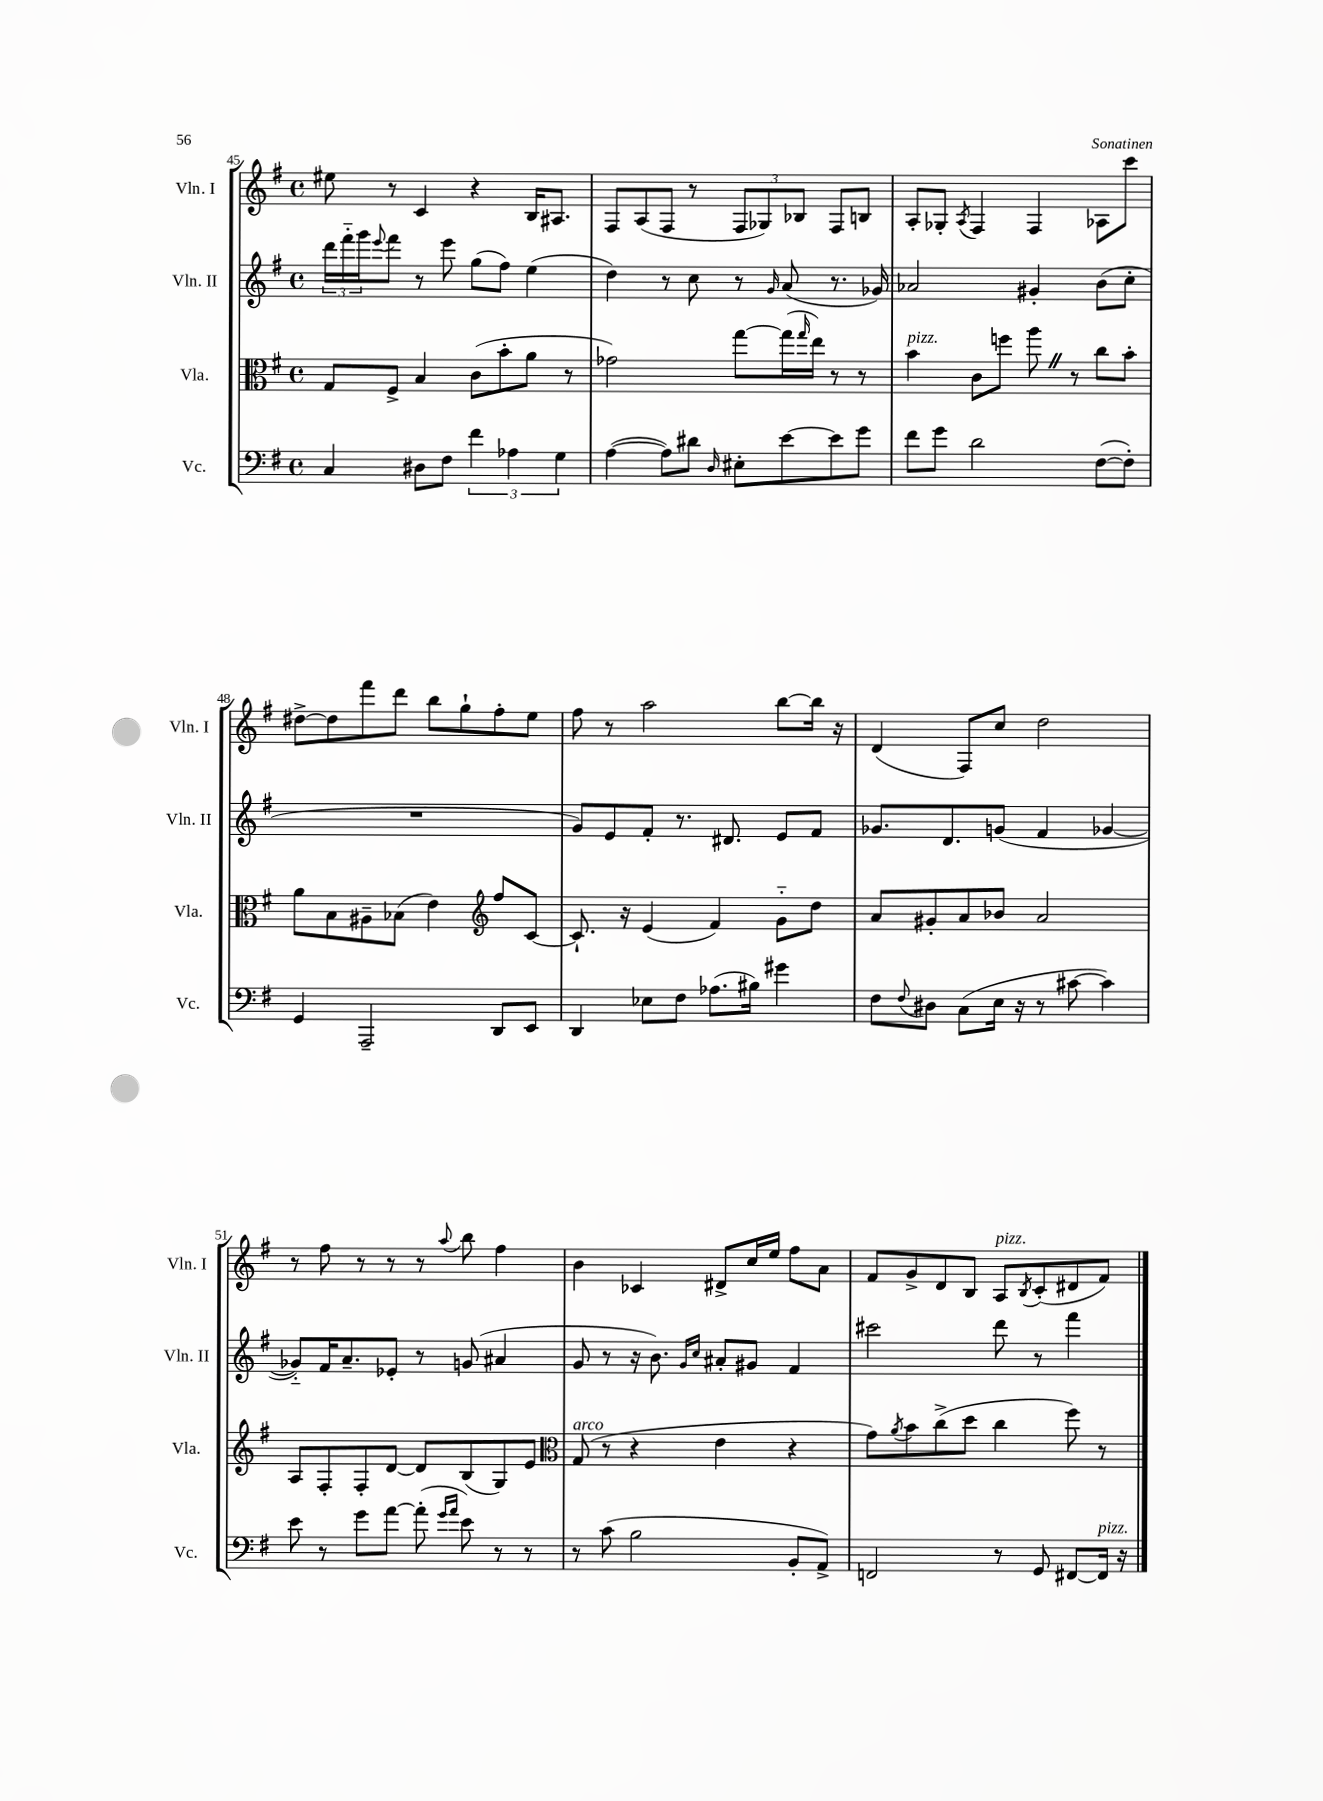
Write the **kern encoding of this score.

**kern	**kern	**kern	**kern
*staff4	*staff3	*staff2	*staff1
*clefF4	*clefC3	*clefG2	*clefG2
*k[f#]	*k[f#]	*k[f#]	*k[f#]
*M4/4	*M4/4	*M4/4	*M4/4
*met(c)	*met(c)	*met(c)	*met(c)
4C	8G	24ddd	8ee#
.	.	24fff#'~	.
.	.	24ggg	.
.	.	8qqeee	.
.	8F#^	8fff#	8r
8D#	4B	8r	4c
8F#	.	8eee	.
6f#	(8c	(8gg	4r
.	8b'	8ff#)	.
6A-	.	.	.
.	8a	(4ee	16B
.	.	.	8.A#
6G	.	.	.
.	8r	.	.
=	=	=	=
([4A	2g-)	4dd)	8F#
.	.	.	(8A
8A])	.	8r	8F#
8d#	.	8cc	8r
16qqD	.	.	.
8E#'	[8gg	8r	12F#
.	.	.	12G-)
.	.	16qqg	.
[8e	(16gg]	(8a	.
.	.	.	12B-
.	16qqgg	.	.
.	16ee)	.	.
8e]	8r	8.r	8F#
8g	8r	.	8B
.	.	16g-)	.
=	=	=	=
8f#	4b	2a-	8A'
8g	.	.	8G-'
.	.	.	8qA
2d	8c	.	4F#
.	8ff	.	.
.	8aa	4g#'	4F#
.	8r	.	.
([8F#	8cc	(8b	8A-
8F#'])	8b'	8cc'	8ccc
=	=	=	=
4GG	8a	1r	[8dd#^
.	8B	.	8dd#]
2AAA~	8A#~	.	8fff#
.	(8B-	.	8ddd
.	4e)	.	8bb
.	.	.	8gg`
*	*clefG2	*	*
8DD	8ff#	.	8ff#'
8EE	[8c	.	8ee
=	=	=	=
4DD	8.c`]	8g)	8ff#
.	.	8e	8r
.	16r	.	.
8E-	(4e	8f#'	2aa
8F#	.	8.r	.
(8.A-	4f#)	.	.
.	.	8.d#	.
16B#)	.	.	.
4g#	8g'~	8e	[8bb
.	8dd	8f#	16bb]
.	.	.	16r
=	=	=	=
8F#	8a	8.g-	(4d
8qqF#	.	.	.
8D#	8g#'	.	.
.	.	8.d	.
(8C	8a	.	8F#)
16E	8b-	(8g	8cc
16r	.	.	.
8r	2a	4f#	2dd
[8c#	.	.	.
4c#])	.	[4g-	.
=	=	=	=
8e	8A	8g-'~])	8r
8r	8F#'	16f#	8ff#
.	.	8.a~	.
8g	8F#'	.	8r
[8a	[8d	8e-'	8r
(8a']	8d]	8r	8r
16qqg	.	.	.
16qqa	.	.	8qqaa
8e)	(8B	(8g	8bb
8r	8G)	4a#	4ff#
8r	8e	.	.
=	=	=	=
*	*clefC3	*	*
8r	(8G	8g	4b
(8c	8r	8r	.
2B	4r	16r	4c-
.	.	8.b)	.
.	.	16qqg	.
.	.	16qqcc	.
.	4e	8a#'	8d#^
.	.	8g#	16cc
.	.	.	16ee
8BB'	4r	4f#	8ff#
8AA^)	.	.	8a
=	=	=	=
2FF	8g)	2ccc#	8f#
.	8qa	.	.
.	8b	.	8g^
.	(8cc^	.	8d
.	8dd	.	8B
8r	4cc	8ddd	8A
.	.	.	8qB
8GG	.	8r	(8c'
[8FF#	8ff#)	4fff#	8d#
16FF#]	8r	.	8f#)
16r	.	.	.
==	==	==	==
*-	*-	*-	*-
